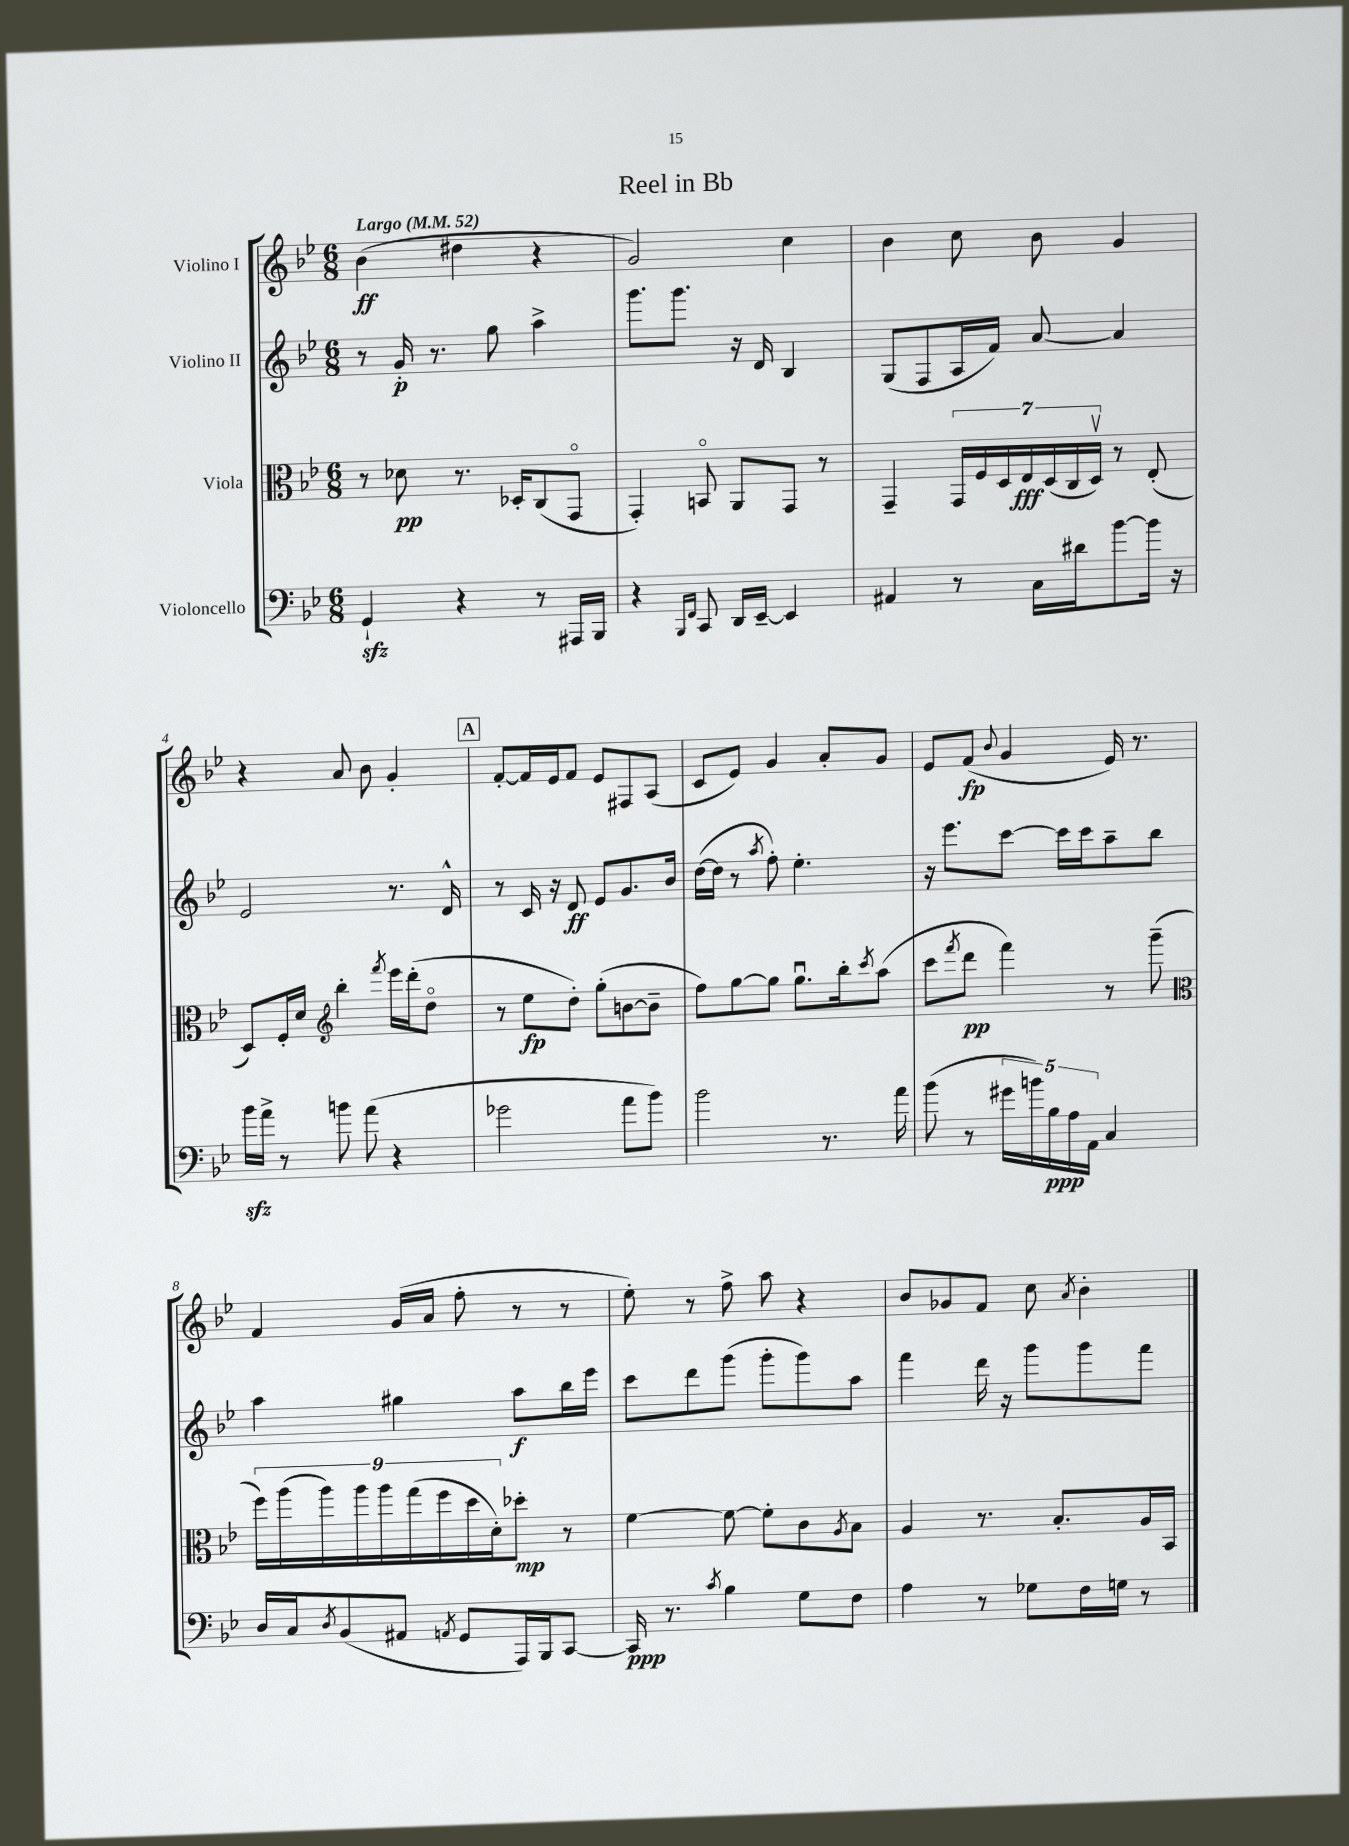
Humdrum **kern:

**kern	**kern	**kern	**kern
*staff4	*staff3	*staff2	*staff1
*clefF4	*clefC3	*clefG2	*clefG2
*k[b-e-]	*k[b-e-]	*k[b-e-]	*k[b-e-]
*M6/8	*M6/8	*M6/8	*M6/8
*MM52	*MM52	*MM52	*MM52
4GG`/	8r	8r	(4b-\
.	8d-\	16g'/	.
.	.	8.r	.
4r	8.r	.	4dd#\
.	.	8gg\	.
.	16D-'/LK	.	.
8r	(8C/	4aa^\	4r
16AAA#/LL	8GGo/J	.	.
16BBB-/JJ	.	.	.
=	=	=	=
4r	4GG'/)	8.ggg\L	2g/)
.	.	8.ggg\J	.
16qqBBB-/LL	.	.	.
16qqFF/JJ	.	.	.
8CC/	8BBo/	.	.
16DD/LL	8AA/L	16r	.
[16EE-~/JJ	.	16d/	.
4EE-/]	8GG/J	4B-/	4cc\
.	8r	.	.
=	=	=	=
4AA#/	4GG~/	(8G/L	4b-\
.	.	8F/	.
8r	28GG/LL	16A/L	8cc\
.	28F/	.	.
.	.	16f/JJ)	.
.	28D/	.	.
.	28E-/	.	.
16C\LL	.	[8a/	8b-\
.	(28D/	.	.
.	28C/	.	.
16d#\J	.	.	.
.	28Dv/JJ)	.	.
[8b-\	8r	4a/]	4g/
16b-\]Jk	(8E-'/	.	.
16r	.	.	.
=	=	=	=
16b-\LL	8D/L)	2e-/	4r
16a^\JJ	.	.	.
8r	16F'/L	.	.
.	16d/JJ	.	.
*	*clefG2	*	*
8b\	4bb-'\	.	8a/
(8a\	.	.	8b-\
.	8qfff/	.	.
4r	16eee-\LL	8.r	4g'/
.	(16ddd'\J	.	.
.	8ddo\J	.	.
.	.	16d^^/	.
=	=	=	=
2g-\	8r	8r	[8f'/L
.	8ee-\L	16c/	16f/]L
.	.	16r	16e-/J
.	8dd'\J)	8d/	8f/J
.	(8gg'\L	8e-/L	8e-/L
8a\L	[8b\	8.g/	8F#/
8b-\J)	8b~\]J	.	(8A/J
.	.	16b-/Jk	.
=	=	=	=
2b-\	8ff\L)	([16dd\LL	8c/L
.	.	16dd\]JJ	.
.	[8gg\	8r	8e-/J)
.	.	8qaa/	.
.	8gg\]J	8ff'\)	4g/
.	8.ggu\L	4.ee-'\	.
8.r	.	.	8a'/L
.	16bb-'\k	.	.
.	8qccc/	.	.
.	(8aa\J	.	8g/J
16a\	.	.	.
=	=	=	=
(8b-\	8ccc\L	16r	8e-/L
.	.	8.eee-\L	.
.	8qfff/	.	.
8r	8ddd\J	.	(8f/J
.	.	.	8qqb-/
20g#\LL	4fff\)	[8ccc\J	4g/
20b\)	.	.	.
20B-\	.	.	.
.	.	16ccc\]LL	.
20A\	.	.	.
.	.	16ccc\J	.
20AA\JJ	.	.	.
4C/	8r	8aa~\	16e-/)
.	.	.	8.r
.	(8ggg~\	8bb-\J	.
=	=	=	=
*	*clefC3	*	*
16D/LL	18ff\LL)	4aa\	4f/
.	(18aa\	.	.
16C/J	.	.	.
.	18aa\)	.	.
8qD/	.	.	.
(8BB-/	.	.	.
.	18aa\	.	.
.	18aa\	.	.
8AA#/J	.	4gg#\	(16g/LL
.	(18gg\	.	.
.	.	.	16a/JJ
.	18ff\	.	.
8qAA/	.	.	.
8GG/L	.	.	8ff'\
.	18dd\	.	.
.	18d'\J)	.	.
16AAA/L)	8dd-'\J	8aa\L	8r
16BBB-/J	.	.	.
[8CC/J	8r	16bb-\L	8r
.	.	16eee-\JJ	.
=	=	=	=
16CC/]	[4f\	8ccc\L	8ee-'\)
8.r	.	.	.
.	.	8ddd\	8r
8qc/	.	.	.
4B-\	8f\_	(8ggg\J	8ff^\
.	8f'\]L	8ggg'\L	8aa\
8G\L	8c\	8ggg\)	4r
.	8qA/	.	.
8F\J	8B-\J	8aa\J	.
=	=	=	=
4A\	4A/	4fff\	8b-/L
.	.	.	8g-/
8r	8.r	16ddd\	8f/J
.	.	16r	.
8G-\L	.	8ggg\L	8cc\
.	8.B-'/L	.	.
.	.	.	8qa/
16F\L	.	8ggg\	4b-'\
16G\JJ	.	.	.
8r	16A/L	8fff\J	.
.	16BB-/JJ	.	.
==	==	==	==
*-	*-	*-	*-
